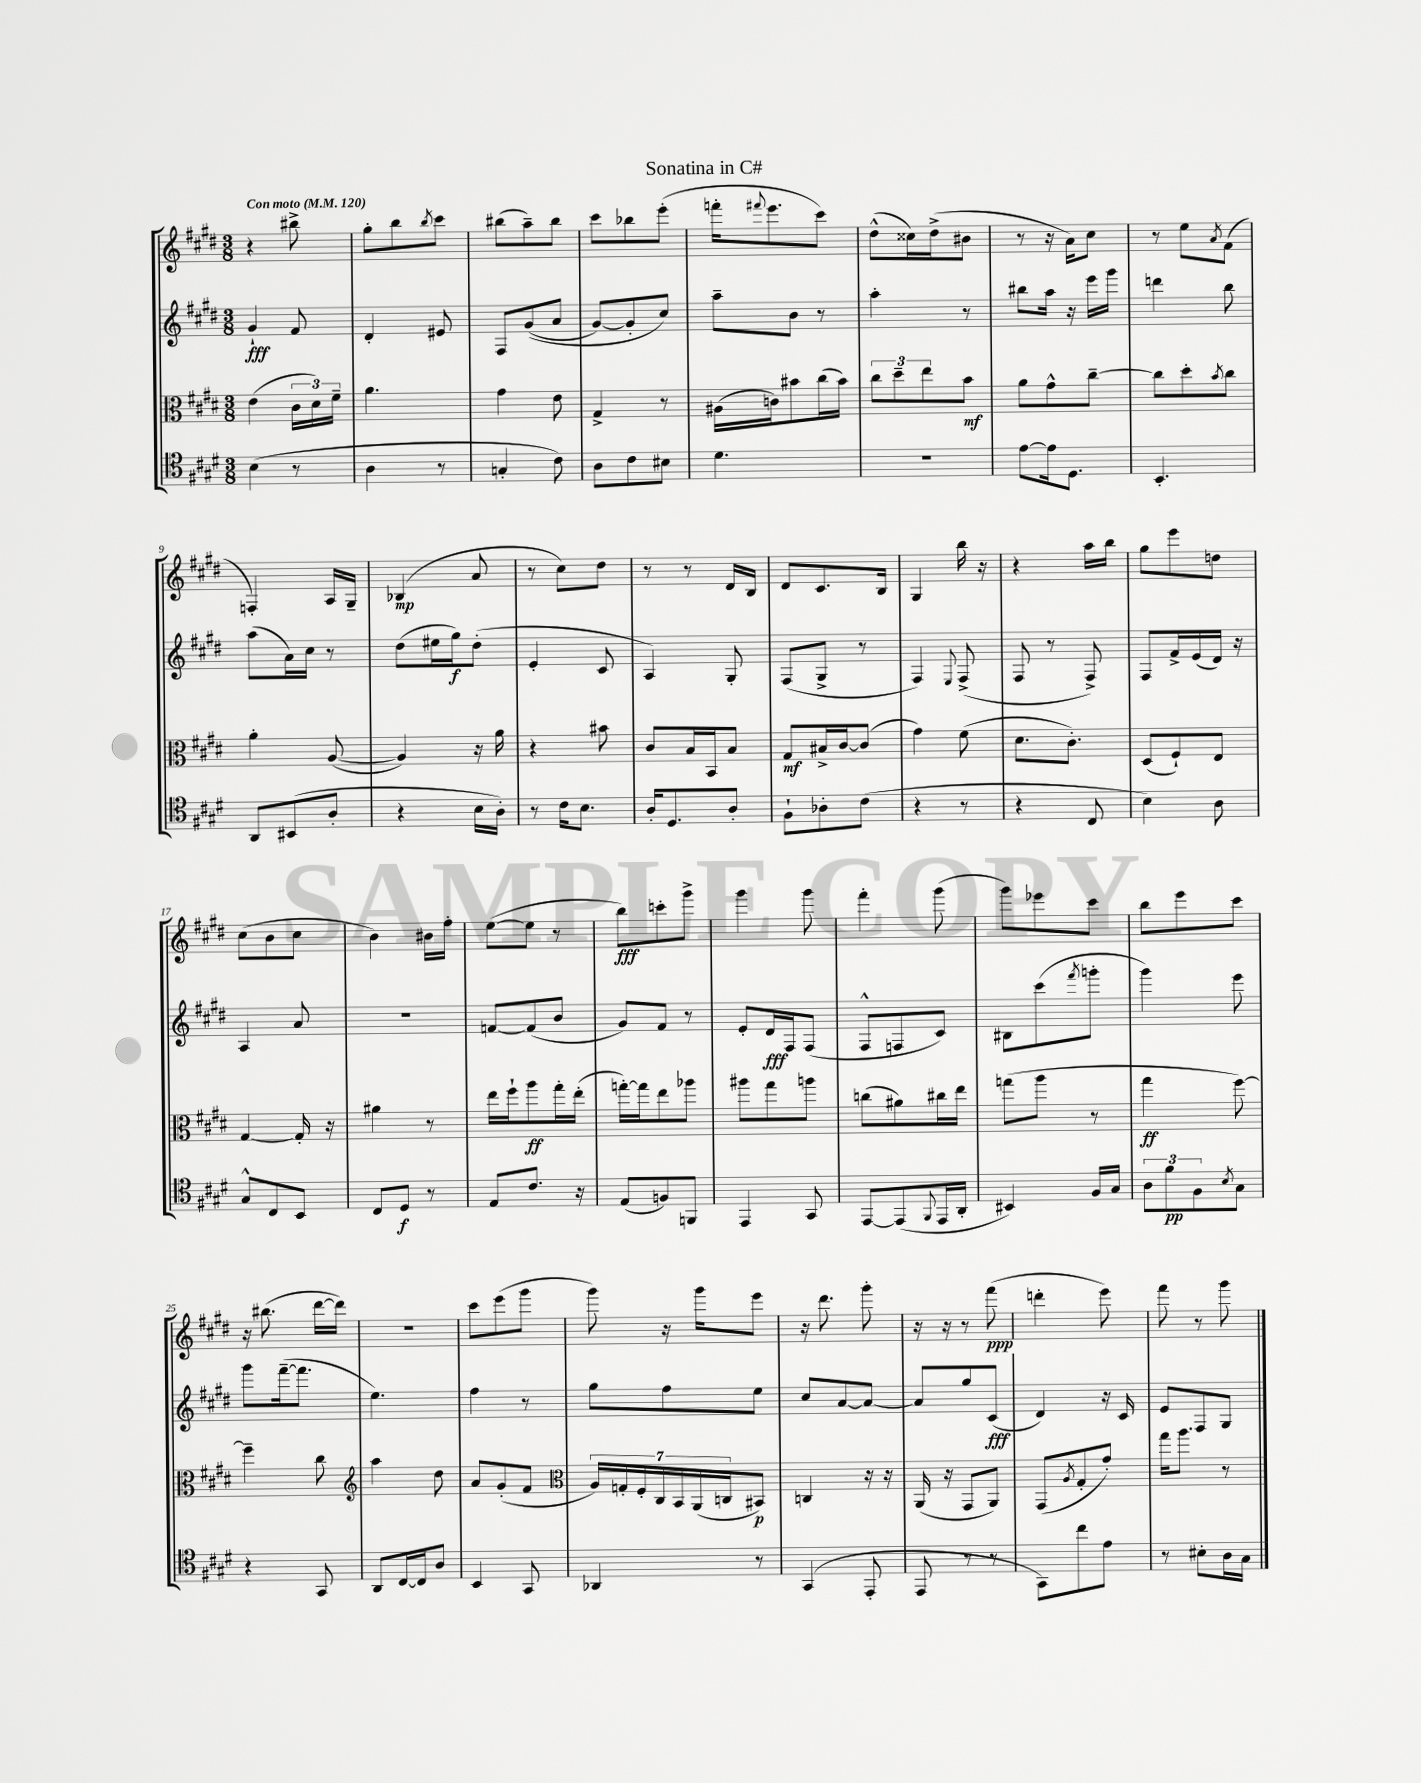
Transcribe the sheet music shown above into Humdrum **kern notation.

**kern	**kern	**kern	**kern
*staff4	*staff3	*staff2	*staff1
*clefC4	*clefC3	*clefG2	*clefG2
*k[f#c#g#d#]	*k[f#c#g#d#]	*k[f#c#g#d#]	*k[f#c#g#d#]
*M3/8	*M3/8	*M3/8	*M3/8
*MM120	*MM120	*MM120	*MM120
(4B\	(4e\	4g#`/	4r
8r	24c#\LL	8f#/	8bb#^\
.	24d#\)	.	.
.	24f#~\JJ	.	.
=	=	=	=
4A\	4.a\	4d#'/	8gg#'\L
.	.	.	8bb\
.	.	.	8qbb/
8r	.	8e#/	8ccc#\J
=	=	=	=
4G'/	4g#\	8F#/L	(8bb#\L
.	.	&((8g#/	8aa~\)
8c#\)	8e\	8a/J	8bb#\J
=	=	=	=
8A\L	4G#^/	[8g#/L)	8ccc#\L
8c#\	.	8g#'/]	8bb-\
8B#\J	8r	8cc#/J&)	(8eee'\J
=	=	=	=
4.d#\	(16A#\LL	8aa~\L	16fff'\LK
.	.	.	8qqfff#/
.	16c\J)	.	8.eee\
.	8b#\	8b\J	.
.	(16cc#\L	8r	8ccc#\J)
.	16b#\JJ)	.	.
=	=	=	=
4.r	12cc#\L	4aa'\	(8dd#^^\L
.	12dd#~\	.	.
.	.	.	16cc##\L)
.	12ee\	.	.
.	.	.	(16dd#^\J
.	8b\J	8r	8b#\J
=	=	=	=
[8e\L	8a\L	8bb#\L	8r
16e\]k	8g#^^\	16aa\Jk	16r
8.D#\J	.	16r	16a\LK)
.	[8cc#~\J	16eee\LL	8cc#\J
.	.	16ggg#\JJ	.
=	=	=	=
4.BB'/	8cc#\]L	4ddd\	8r
.	8dd#'\	.	8ee\L
.	8qb/	.	8qa/
.	8cc#\J	8bb\	(8f#\J
=	=	=	=
8AA/L	4a'\	(8aa\L	4F'/)
(8BB#/	.	16a\L)	.
.	.	16cc#\JJ	.
8A'/J	([8A/	8r	16A/LL
.	.	.	16G#~/JJ
=	=	=	=
4r	4A/])	(8dd#\L	(4B-/
.	.	16ee#\L	.
.	.	16gg#\J)	.
16B\LL	16r	(8dd#'\J	8a/
16A'\JJ)	16a\	.	.
=	=	=	=
8r	4r	4e'/	8r
16c#\LK	.	.	8cc#\L)
8.B\J	.	.	.
.	8b#\	8c#/	8dd#\J
=	=	=	=
16A'/LK	8c#/L	4A/)	8r
8.D#/	.	.	.
.	16B/L	.	8r
.	16BB/J	.	.
8A'/J	8B/J	8G#'/	16d#/LL
.	.	.	16B/JJ
=	=	=	=
8F#`\L	8G#/L	(8F#/L	8d#/L
8A-'\	16B#^/L	8G#^/J	8.c#/
.	[16c#/J	.	.
(8c#\J	(8c#/]J	8r	.
.	.	.	16B/Jk
=	=	=	=
4r	4g#\)	4F#/)	4G#/
.	.	8qqE/	.
8r	(8f#\	(8F#^/	16bb\
.	.	.	16r
=	=	=	=
4r	8.d#\L	8F#/	4r
.	.	8r	.
.	8.c#'\J)	.	.
8C#/	.	8F#^/)	16aa\LL
.	.	.	16bb\JJ
=	=	=	=
4B\)	(8D#/L	8F#/L	8gg#\L
.	8F#`/)	16f#^/L	8eee\
.	.	(16e/	.
8A\	8E/J	16d#/JJ)	8dd\J
.	.	16r	.
=	=	=	=
8G#^^/L	[4G#/	4A/	(8cc#\L
8C#/	.	.	8b\
8BB/J	16G#'/]	8a/	8cc#\J
.	16r	.	.
=	=	=	=
8C#/L	4a#\	4.r	4b\)
8D#/J	.	.	.
8r	8r	.	16b#\LL
.	.	.	16ff#'\JJ
=	=	=	=
8E/L	16ee\LL	[8f/L	([8ee\L
.	16ff#`\J	.	.
8.c#/J	8aa\	(8f/]	8ee\]J
.	16gg#'\L	8b/J	8r
16r	(16ee'\JJ	.	.
=	=	=	=
(8E/L	[16gg'\LL)	8g#/L)	8bb\L)
.	16gg\]J	.	.
8F/)	8ee\	8f#/J	8ccc'\
8FF/J	8aa-\J	8r	8ggg#^\J
=	=	=	=
4EE/	8aa#\L	8e'/L	4ggg#\
.	8gg#\	16d#/L	.
.	.	16F#/J	.
8GG#/	8aa\J	(8F#/J	8ggg#\
=	=	=	=
[8EE/L	(8cc\L	8F#^^/L	4fff#'\
(8EE/]	8a#\)	8F/	.
8qqFF#/	.	.	.
16EE/L	16cc#\L	8c#/J)	(8ggg#\
16AA'/JJ	16ee\JJ	.	.
=	=	=	=
4BB#/)	(8gg\L	8B#\L	8ggg#\L)
.	8aa\J	(8ccc#\	8eee-\
.	.	8qfff#/	.
16F#/LL	8r	8ggg'\J	8ccc#\J
16G#/JJ	.	.	.
=	=	=	=
12A\L	4gg#\	4ggg#\)	8bb\L
12f#\	.	.	.
.	.	.	8eee\
12F#\	.	.	.
8qB/	.	.	.
8G#\J	[8ff#\)	8eee\	8ccc#\J
=	=	=	=
4r	4ff#~\]	8ggg#\L	16r
.	.	.	(8.bb#\
.	.	([16fff#~\k	.
.	.	8.fff#\]J	.
8GG#/	8cc#\	.	[16ddd#\LL
.	.	.	16ddd#\]JJ)
=	=	=	=
*	*clefG2	*	*
8AA/L	4aa\	4.ee\)	4.r
[16C#/L	.	.	.
16C#/]J	.	.	.
8A/J	8dd#\	.	.
=	=	=	=
4BB/	8a/L	4ff#\	8ccc#\L
.	(8g#'/	.	(8eee\
8GG#/	8f#/J	8r	8ggg#\J
=	=	=	=
*	*clefC3	*	*
4AA-/	28A/LL)	8gg#\L	8ggg#\)
.	28G'/	.	.
.	28F#'/	.	.
.	28C#/	.	.
.	.	8ff#\	16r
.	28BB/	.	.
.	(28AA/	.	.
.	.	.	16ggg#\LK
.	28C/J	.	.
8r	8BB#/J)	8ee\J	8eee\J
=	=	=	=
(4GG#/	4C/	8cc#/L	16r
.	.	.	8.ddd#\
.	.	[8a/	.
8EE'/	16r	8a/_J	8ggg#'\
.	16r	.	.
=	=	=	=
8EE/	(16AA/	8a/]L	16r
.	16r	.	16r
8r	8GG#/L	8gg#/	8r
8r	8AA/J)	(8c#/J	(8fff#\
=	=	=	=
8GG#\L)	(8GG#/L	4d#/)	4ddd'\
.	8qA/	.	.
8cc#\	8G#'/	.	.
8e\J	8g#'/J)	16r	8eee\)
.	.	16c#/	.
=	=	=	=
8r	16gg#\LK	8e/L	8fff#\
.	8.aa\J	.	.
8B#'\L	.	8F#/	8r
16A\L	8r	8G#/J	8ggg#\
16G#\JJ	.	.	.
==	==	==	==
*-	*-	*-	*-
